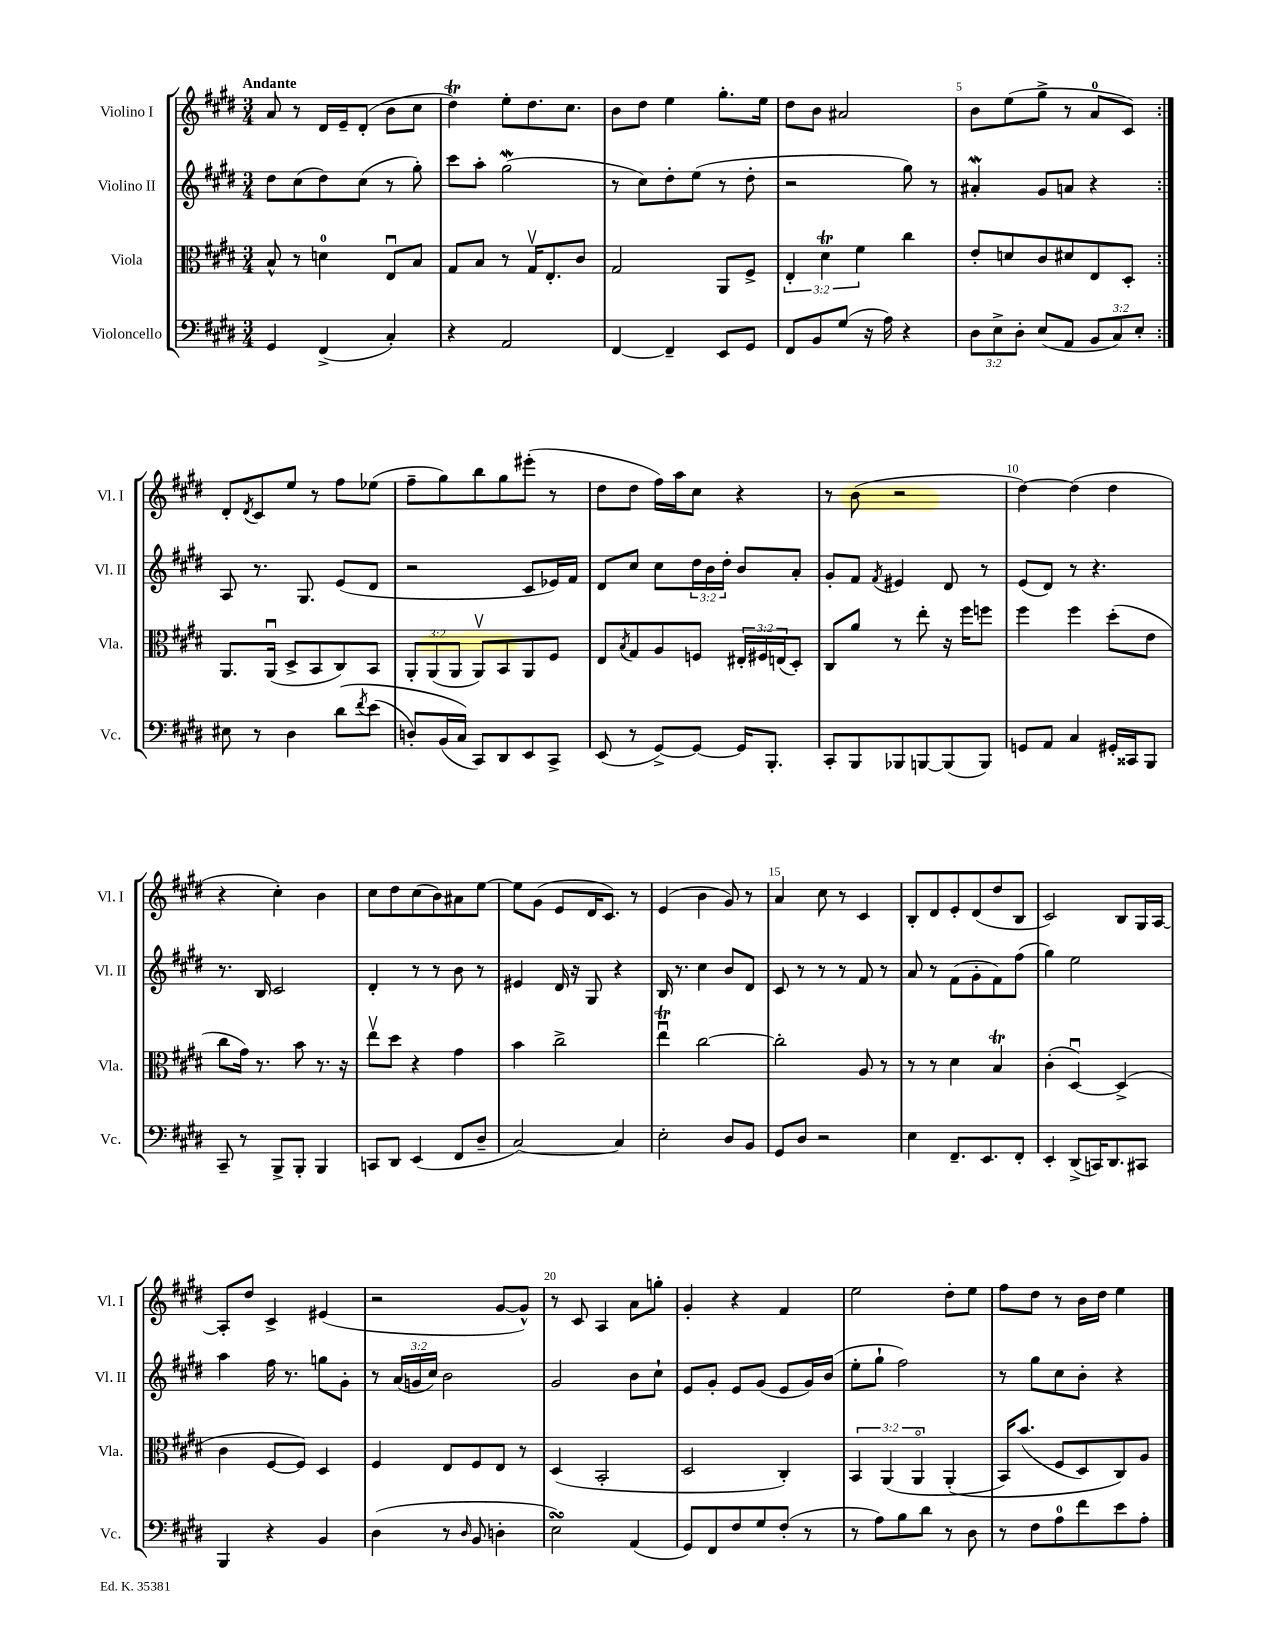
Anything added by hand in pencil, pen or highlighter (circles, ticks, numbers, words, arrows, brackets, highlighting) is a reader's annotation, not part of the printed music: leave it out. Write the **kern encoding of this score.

**kern	**kern	**kern	**kern
*staff4	*staff3	*staff2	*staff1
*clefF4	*clefC3	*clefG2	*clefG2
*k[f#c#g#d#]	*k[f#c#g#d#]	*k[f#c#g#d#]	*k[f#c#g#d#]
*M3/4	*M3/4	*M3/4	*M3/4
4GG#/	8B^^/	8dd#\L	8a/
.	8r	(8cc#\	8r
(4FF#^/	4d\	8dd#\)	16d#/LL
.	.	.	16e~/J
.	.	(8cc#\J	(8d#'/J
4C#'/)	8Eu/L	8r	8b\L
.	8B/J	8gg#'\)	8cc#\J
=	=	=	=
4r	8G#/L	8ccc#\L	4dd#\)
.	8B/J	8aa'\J	.
2AA/	8r	(2gg#\	8ee'\L
.	16G#v/LK	.	8.dd#\
.	8.E'/	.	.
.	.	.	8.cc#\J
.	8c#/J	.	.
=	=	=	=
[4FF#/	2G#/	8r	8b\L
.	.	8cc#\L)	8dd#\J
4FF#~/]	.	8dd#'\	4ee\
.	.	(8ee\J	.
8EE/L	8AA/L	8r	8.gg#'\L
8GG#/J	8F#^/J	8dd#'\	.
.	.	.	16ee\Jk
=	=	=	=
8FF#/L	6E'/	2r	8dd#\L
8BB/	.	.	8b\J
.	6d#\	.	.
(8G#/J	.	.	2a#/
.	6f#\	.	.
16r	.	.	.
16A\)	.	.	.
4r	4cc#\	8gg#\)	.
.	.	8r	.
=	=	=	=
12D#\L	8e'/L	4a#'/	8b\L
12E^\	.	.	.
.	8d/	.	(8ee\
12D#'\J	.	.	.
(8E/L	8c#/	8g#/L	8gg#^\J
8AA/J	8d#/	8a/J	8r
12BB/L	8E/	4r	8a/L
12C#/)	.	.	.
.	8D#'/J	.	8c#/J)
12E'/J	.	.	.
=:|!	=:|!	=:|!	=:|!
8E#\	8.AA/L	8A/	8d#'/L
.	.	.	8qd#/
8r	.	8.r	8c#/
.	(16AAu/Jk	.	.
4D#\	8D#^/L	.	8ee/J
.	.	8.G#/	.
.	8BB/	.	8r
&(8d#\L	8C#/)	(8e/L	8ff#\L
8qf#/	.	.	.
(8e\J	8BB/J	8d#/J	(8ee-\J
=	=	=	=
8D'/L)	12AA'/L	2r	8ff#~\L
.	(12AA/	.	.
(16BB/L	.	.	8gg#\)
.	12AA/J	.	.
16C#/JJ&)	.	.	.
8CC#/L)	8AAv/L)	.	8bb\
8DD#/	8BB/	.	8gg#\
8EE/	8AA/	8c#/L	(8eee#'\J
8CC#^/J	8F#/J	16e-/L)	8r
.	.	16f#/JJ	.
=	=	=	=
(8EE/	8E/L	8d#/L	8dd#\L
.	8qB/	.	.
8r	8G#/	8cc#/J	8dd#\J
[8GG#^/L)	8A/	8cc#\L	16ff#\LL)
.	.	.	16aa\J
8GG#/_J	8F/J	24dd#\L	8cc#\J
.	.	24b\	.
.	.	24dd#'\JJ	.
16GG#/]LK	24E#'/LL	8b/L	4r
.	24F#/	.	.
8.BBB'/J	.	.	.
.	(24E/J	.	.
.	8D#'/J)	8a'/J	.
=	=	=	=
8CC#'/L	8C#/L	8g#'/L	8r
8BBB/	8a/J	8f#/J	(8b\
.	.	8qf#/	.
8BBB-/	8r	4e#/	2r
[8BBB/	8ee'\	.	.
(8BBB/]	16r	8d#/	.
.	16ff#\LK	.	.
8BBB/J)	8ff\J	8r	.
=	=	=	=
8GG/L	4ff#\	(8e/L	[4dd#\)
8AA/J	.	8d#/J)	.
4C#/	4ff#\	8r	(4dd#\]
.	.	4.r	.
16GG#'/LL	(8dd#'\L	.	4dd#\
16CC##/J	.	.	.
8BBB/J	8e\J	.	.
=	=	=	=
8CC#~/	8cc#\L	8.r	4r
8r	16g#\Jk)	.	.
.	8.r	16B/	.
8BBB^/L	.	2c#/	4cc#'\)
8BBB'/J	8b\	.	.
4BBB/	8.r	.	4b\
.	16r	.	.
=	=	=	=
8CC/L	8eev\L	4d#'/	8cc#\L
8DD#/J	8dd#\J	.	8dd#\
(4EE/	4r	8r	(8cc#\
.	.	8r	8b\)
8FF#/L	4g#\	8b\	8a#\
8D#~/J	.	8r	[8ee\J
=	=	=	=
[2C#/)	4b\	4e#/	8ee\]L
.	.	.	(8g#\J
.	2cc#^\	16d#/	8e/L
.	.	16r	.
.	.	8G#/	16d#/K
.	.	.	8.c#/J)
4C#/]	.	4r	.
.	.	.	8r
=	=	=	=
2E'\	4eeu\	16B/	(4e/
.	.	8.r	.
.	[2cc#\	4cc#\	4b\
8D#/L	.	8b/L	8g#/)
8BB/J	.	8d#/J	8r
=	=	=	=
8GG#/L	2cc#'\]	8c#/	4a/
8D#/J	.	8r	.
2r	.	8r	8cc#\
.	.	8r	8r
.	8A/	8f#/	4c#/
.	8r	8r	.
=	=	=	=
4E\	8r	8a/	8B'/L
.	8r	8r	8d#/
8.FF#~/L	4d#\	(8f#\L	8e'/
.	.	8g#'\	(8d#/
8.EE/	.	.	.
.	4B/	8f#\)	8dd#/
8FF#'/J	.	(8ff#\J	8B/J
=	=	=	=
4EE'/	(4c#'\	4gg#\)	2c#/)
(8DD#^/L	[4D#u/)	2ee\	.
16CC/K)	.	.	.
8.DD#/	.	.	.
.	(4D#^/]	.	8B/L
8CC#/J	.	.	16G#/L
.	.	.	[16A/JJ
=	=	=	=
4BBB/	4c#\	4aa\	8A'/]L
.	.	.	8dd#/J
4r	[8F#/L	16ff#\	4c#^/
.	.	8.r	.
.	8F#/]J)	.	.
4BB/	4D#/	8gg\L	(4e#/
.	.	8g#'\J	.
=	=	=	=
(4D#\	4F#/	8r	2r
.	.	(24a/LL	.
.	.	24g/	.
.	.	24cc#/JJ)	.
8r	8E/L	2b\	.
16qqD#/	.	.	.
8BB/	8F#/	.	.
4D'\	8E/J	.	[8g#/L
.	8r	.	8g#^^/]J)
=	=	=	=
2E\)	(4D#/	2g#/	8r
.	.	.	8c#/
.	2BB'/	.	4A/
(4AA/	.	8b\L	8a\L
.	.	8cc#`\J	8gg'\J
=	=	=	=
8GG#/L)	2D#/	8e/L	4g#'/
8FF#/	.	8g#'/J	.
8F#/	.	8e/L	4r
8G#/	.	(8g#/J	.
(8F#'/J	4C#'/)	8e/L	4f#/
8r	.	16g#/L)	.
.	.	(16b/JJ	.
=	=	=	=
8r	6BB/	8ee'\L	2ee\
8A\L)	.	8gg#`\J	.
.	(6AA/	.	.
8B\	.	2ff#\)	.
.	6AAo/	.	.
8d#\J	.	.	.
8r	&(4AA'/	.	8dd#'\L
8D#\	.	.	8ee\J
=	=	=	=
8r	16BB/LK)	8r	8ff#\L
.	(8.b/J	.	.
8F#\L	.	8gg#\L	8dd#\J
8A\	8F#/L	8cc#\	8r
8f#\	8D#/)	8b'\J	16b\LL
.	.	.	16dd#\JJ
8e\	8C#/&)	4r	4ee\
8A'\J	8A/J	.	.
==	==	==	==
*-	*-	*-	*-
